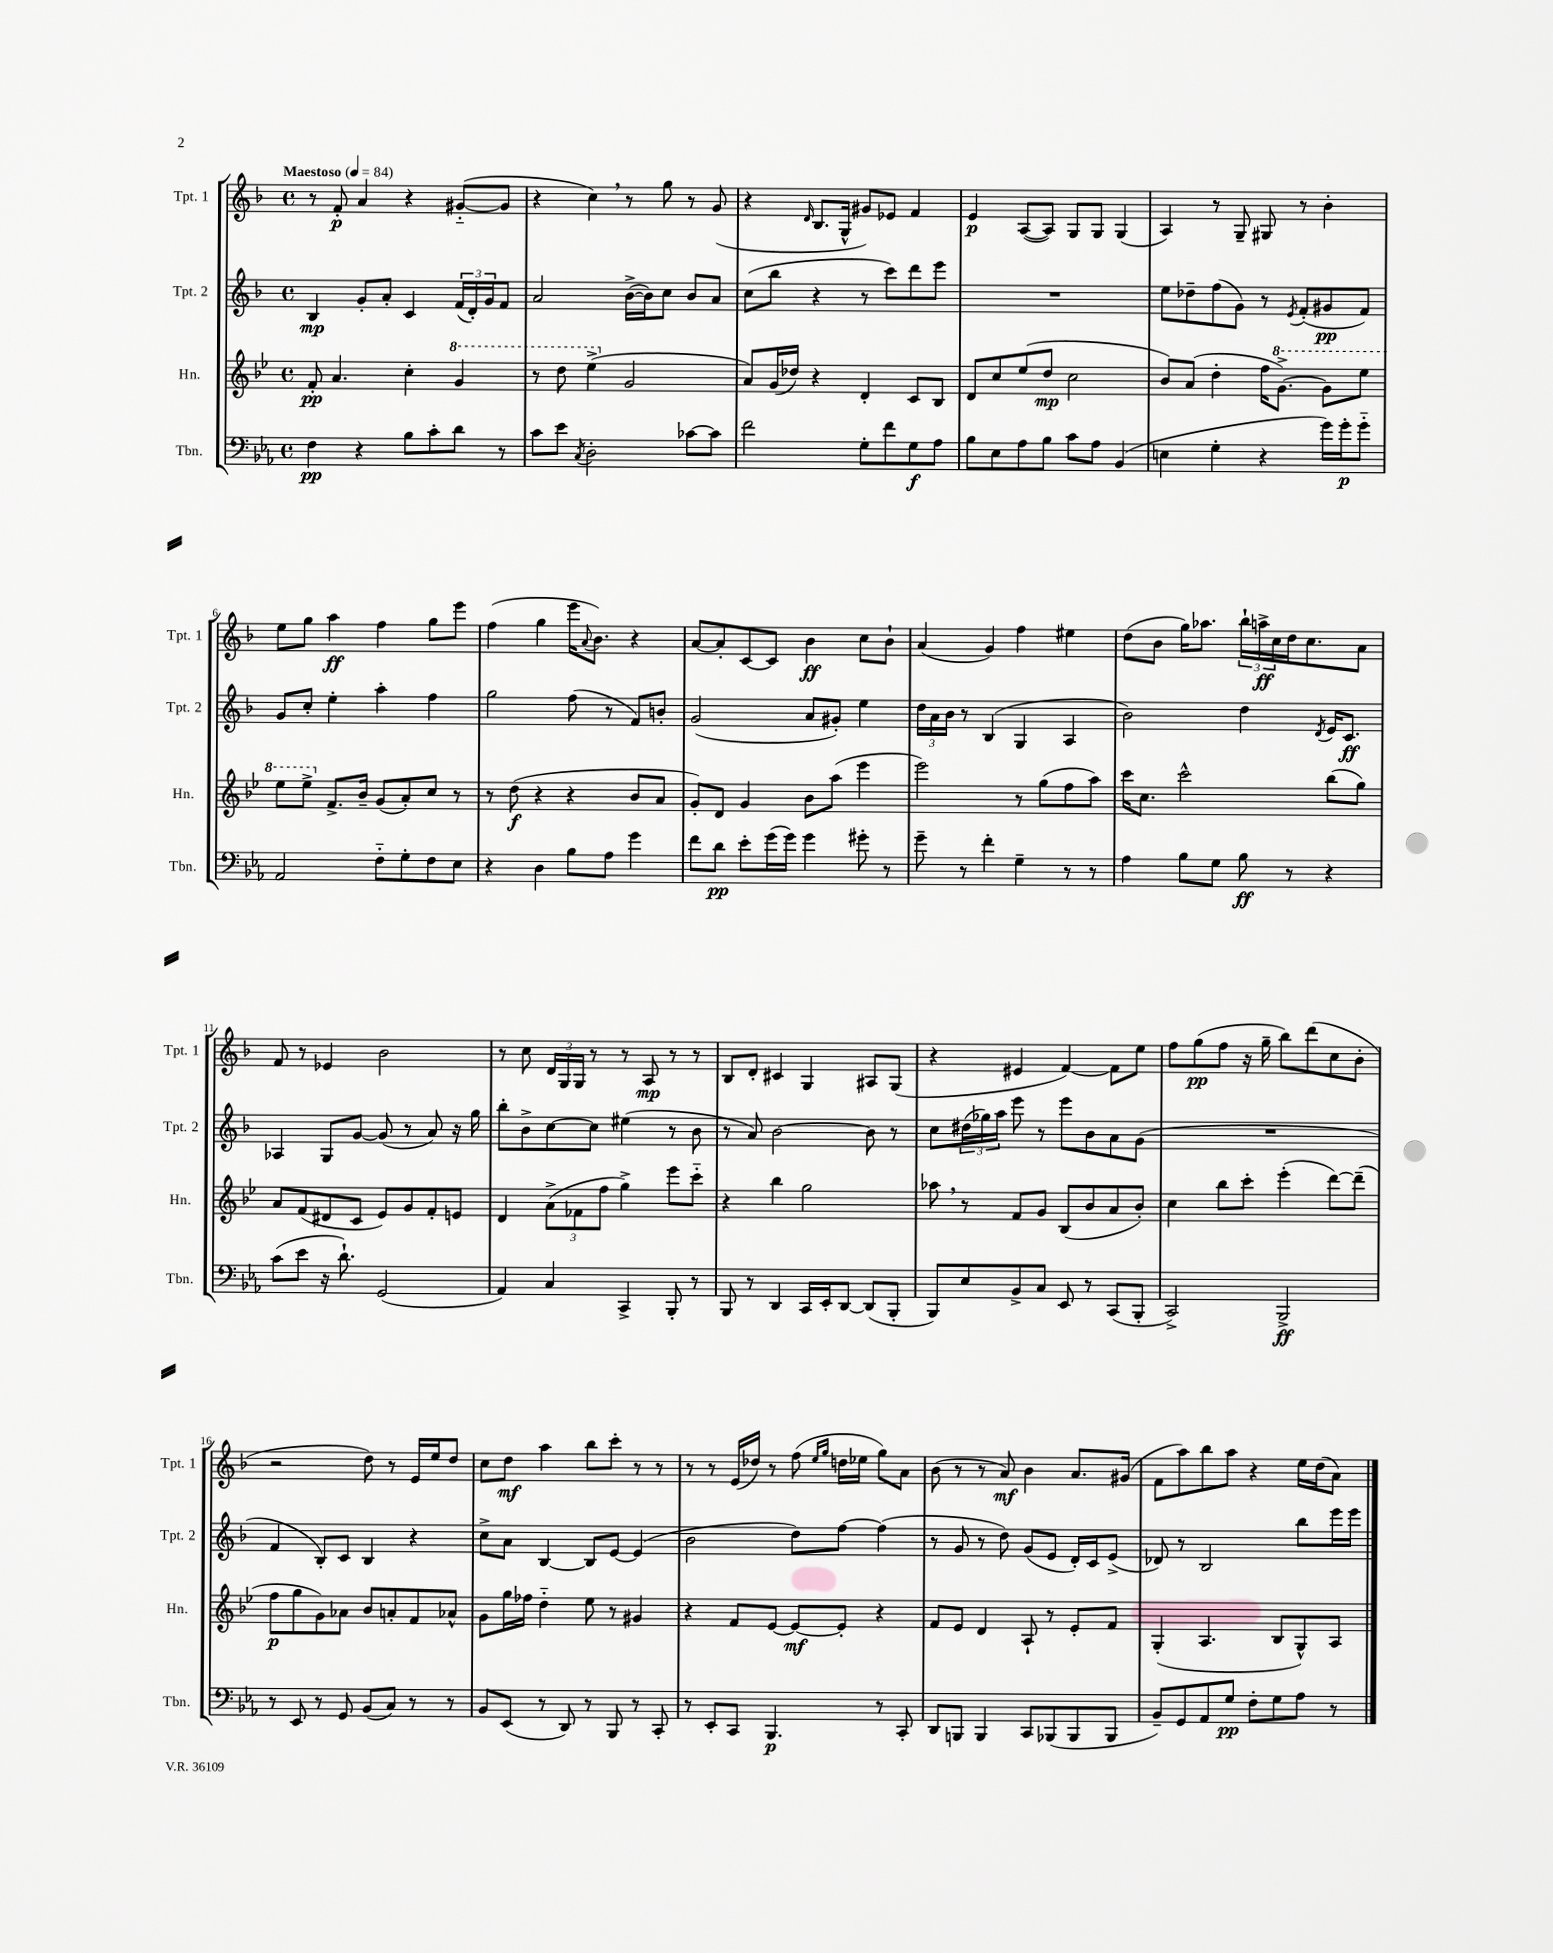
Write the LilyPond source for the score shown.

<<
\new StaffGroup <<
\new Staff = "s0" \with { instrumentName = "Tpt. 1" shortInstrumentName = "Tpt. 1" } {
    \clef treble \key f \major \defaultTimeSignature \time 4/4 \tempo "Maestoso" 4 = 84
    r8 f'8-.\p a'4 r4 gis'8~-_( gis'8 |
    r4 c''4) \breathe r8 g''8 r8 g'8( |
    r4 \grace { d'16 } bes8. g16-^ gis'8) ees'8 f'4 |
    e'4\p a8~( a8) g8 g8 g4( |
    a4) r8 g8-- gis8 r8 bes'4-. |
    e''8 g''8 a''4\ff f''4 g''8 e'''8 |
    f''4( g''4 e'''16 \appoggiatura { a'8 } bes'8.) r4 |
    a'8~ a'8-. c'8~ c'8 bes'4\ff c''8 bes'8-! |
    a'4( g'4) f''4 eis''4 |
    d''8( bes'8 g''16) aes''8. \tuplet 3/2 { bes''16-! a''16->\ff c''16 } d''16 c''8. a'8 |
    f'8 r8 ees'4 bes'2 |
    r8 c''8 \tuplet 3/2 { d'16 g16 g16 } r8 r8 a8\mp r8 r8 |
    bes8 d'8-. cis'4 g4 ais8 g8( |
    r4 eis'4 f'4~) f'8 e''8 |
    f''8 g''8\pp( f''8 r16 g''16-- bes''8) d'''8( c''8 bes'8-. |
    r2 d''8) r8 e'16 e''16 d''8 |
    c''8 d''8\mf a''4 bes''8 c'''8-. r8 r8 |
    r8 r8 e'16( des''16) r8 f''8( \grace { e''16 g''16 } d''16 ees''16 g''8) a'8 |
    bes'8( r8 r8 a'8\mf) bes'4 a'8. gis'16( |
    f'8 a''8) bes''8 a''8 r4 e''16 d''16( a'8) \bar "|." |
}
\new Staff = "s1" \with { instrumentName = "Tpt. 2" shortInstrumentName = "Tpt. 2" } {
    \clef treble \key f \major \defaultTimeSignature \time 4/4
    bes4\mp g'8-. a'8-. c'4 \tuplet 3/2 { f'16( d'16-.) g'16 } f'8 |
    a'2 bes'16~->( bes'16) c''8 bes'8 a'8 |
    c''8( bes''8 r4 r8 c'''8) d'''8 e'''8 |
    R1 |
    e''8 des''8-- f''8( g'8) r8 \acciaccatura { e'8 } f'8-.( gis'8\pp f'8) |
    g'8 c''8-. e''4-. a''4-. f''4 |
    g''2 f''8( r8 f'8) b'8-. |
    g'2( a'8 gis'8-.) e''4 |
    \tuplet 3/2 { d''16 a'16 bes'16 } r8 bes4( g4 a4 |
    bes'2) d''4 \acciaccatura { d'8 } e'16 c'8.\ff |
    aes4 g8 g'8~ g'8( r8 a'8) r16 g''16 |
    bes''8-. bes'8-> c''8~ c''8 eis''4( r8 bes'8 |
    r8 a'8) bes'2~ bes'8 r8 |
    c''8 \tuplet 3/2 { dis''16( ges''16) a''16 } e'''8 r8 e'''8 bes'8 a'8 g'8( |
    R1 |
    f'4 bes8-.) c'8 bes4 r4 |
    c''8-> a'8 bes4~ bes8 e'8~ e'4( |
    bes'2 d''8) f''8~ f''4( |
    r8 g'8 r8 d''8) g'8( e'8 d'16-.) c'16 e'8->( |
    des'8) r8 bes2 bes''8 e'''16 e'''16 \bar "|." |
}
\new Staff = "s2" \with { instrumentName = "Hn." shortInstrumentName = "Hn." } {
    \clef treble \key bes \major \defaultTimeSignature \time 4/4
    f'8-.\pp a'4. c''4-. \ottava #1 g''4 |
    r8 d'''8 ees'''4->( \ottava #0 g'2 |
    a'8) g'16( des''16) r4 d'4-. c'8 bes8 |
    d'8 c''8 ees''8( d''8\mp c''2 |
    bes'8) a'8( d''4-. f''16 \ottava #1 g''8.~->) g''8 ees'''8 |
    ees'''8 ees'''8-> \ottava #0 f'8.-> bes'16-- g'8( a'8-.) c''8 r8 |
    r8 d''8\f( r4 r4 bes'8 a'8 |
    g'8-.) d'8 g'4 bes'8 a''8( ees'''4 |
    ees'''2) r8 g''8( f''8 a''8) |
    c'''16 c''8. c'''2-^ bes''8( g''8) |
    a'8 f'8( dis'8 c'8 ees'8) g'8 f'8-. e'8 |
    d'4 \tuplet 3/2 { a'8->( fes'8 f''8 } g''4->) ees'''8 c'''8-_ |
    r4 bes''4 g''2 |
    aes''8 \breathe r8 f'8 g'8 bes8( bes'8 a'8 bes'8-.) |
    c''4 bes''8 c'''8-. ees'''4-.( d'''8~) d'''8--( |
    f''8\p g''8 g'8) aes'8 bes'8 a'8-. f'8 aes'8-^ |
    g'8 g''16 fes''16 d''4-_ ees''8 r8 gis'4 |
    r4 f'8 ees'8~ ees'8~\mf ees'8-. r4 |
    f'8 ees'8 d'4 a8-! r8 ees'8-. f'8 |
    g4-.( a4. bes8 g8-^) a8 \bar "|." |
}
\new Staff = "s3" \with { instrumentName = "Tbn." shortInstrumentName = "Tbn." } {
    \clef bass \key ees \major \defaultTimeSignature \time 4/4
    f4\pp r4 bes8 c'8-. d'8 r8 |
    c'8 ees'8 \acciaccatura { c8 } d2-. ces'8~ ces'8 |
    f'2 g8-. f'8 g8\f aes8 |
    bes8 ees8 aes8 bes8 c'8 aes8 bes,4( |
    e4 g4-. r4 g'16) g'16-.\p g'8-_ |
    aes,2 f8-_ g8-. f8 ees8 |
    r4 d4 bes8 aes8 g'4 |
    f'8 d'8\pp ees'8-. g'16( g'16) g'4 gis'8-. r8 |
    g'8-- r8 f'4-. g4-- r8 r8 |
    aes4 bes8 g8 bes8\ff r8 r4 |
    c'8( ees'8 r16 d'8.-!) g,2( |
    aes,4) c4 c,4-> bes,,8-. r8 |
    bes,,8 r8 d,4 c,16 ees,16-. d,8~ d,8( bes,,8-. |
    bes,,8) ees8 bes,8-> c8 ees,8 r8 c,8( bes,,8-. |
    c,2->) bes,,2->\ff |
    r8 ees,8 r8 g,8 bes,8( c8) r8 r8 |
    bes,8 ees,8( r8 d,8) r8 bes,,8 r8 c,8-. |
    r8 ees,8-. c,8 bes,,4.\p r8 c,8-. |
    d,8 b,,8 b,,4 c,8 bes,,8( bes,,8 bes,,8 |
    bes,8--) g,8 aes,8 g8\pp f8-. g8 aes8 r8 \bar "|." |
}
>>
>>
